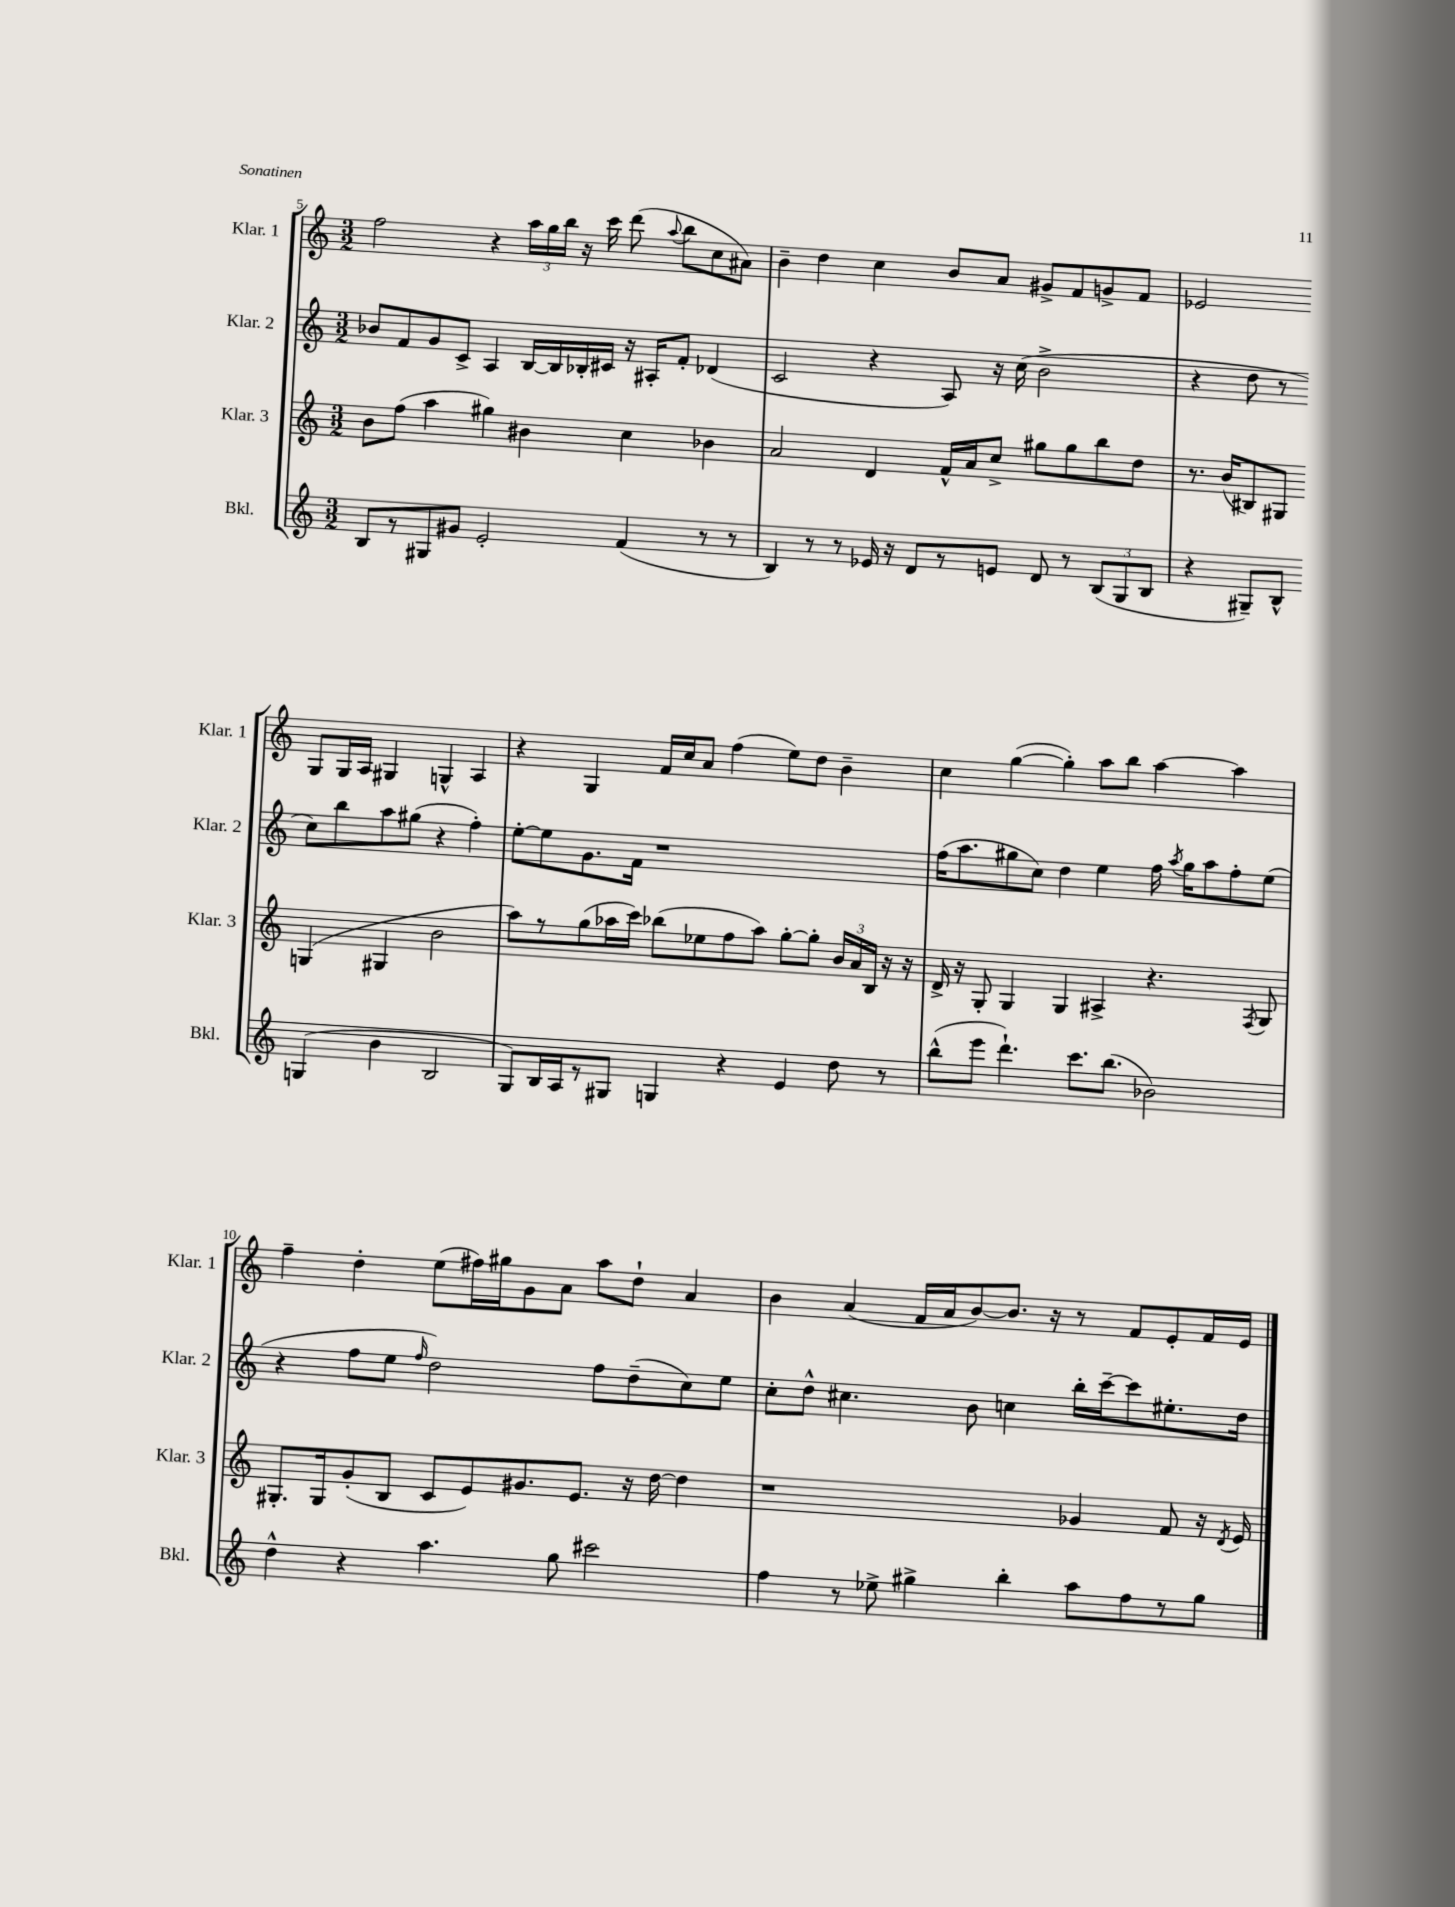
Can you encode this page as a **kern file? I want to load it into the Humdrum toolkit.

**kern	**kern	**kern	**kern
*part4	*part3	*part2	*part1
*staff4	*staff3	*staff2	*staff1
*I"Bkl.	*I"Klar. 3	*I"Klar. 2	*I"Klar. 1
*I'Bkl.	*I'Klar. 3	*I'Klar. 2	*I'Klar. 1
*clefG2	*clefG2	*clefG2	*clefG2
*k[]	*k[]	*k[]	*k[]
*M3/2	*M3/2	*M3/2	*M3/2
=5	=5	=5	=5
8B/L	8b\L	8b-X/L	2ff\
8r	(8ff\J	8f/	.
8G#X/	4aa\	8g/	.
8g#X/J	.	8c^/J	.
2e'/	4gg#X\)	4A/	4r
.	4b#X\	[16B/LL	24aa\LL
.	.	.	24gg\
.	.	16B/]	.
.	.	.	24bb\JJ
.	.	16B-X'/	16r
.	.	16c#X/JJ	16ccc\
(4f/	4cc\	16r	(8ddd\
.	.	16A#X'/KL	.
.	.	.	8qqaa/
.	.	8f'/J	8bb\L
8r	4b-X\	(4d-X/	8cc\
8r	.	.	8a#X\J)
=6	=6	=6	=6
4B/)	2a/	2c/	4b~\
8r	.	.	4dd\
8r	.	.	.
16e-X/	4d/	4r	4cc\
16r	.	.	.
8d/L	.	.	.
8r	16f^^/LL	8A/)	8b/L
.	16a/J	.	.
8en/J	8cc^/J	16r	8a/J
.	.	(16cc\	.
8d/	8gg#X\L	2b^\	8g#X^/L
8r	8gg#\	.	8f/
(12B/L	8bb\	.	8gn^/
12G/	.	.	.
.	8dd\J	.	8f/J
12B/J	.	.	.
=7	=7	=7	=7
4r	8.r	4r	2e-X/
.	(16b/KL	.	.
8G#X~/L)	8B#X/)	8dd\	.
8B^^/J	8G#X/J	8r	.
(4Gn/	(4Gn/	8cc\L)	8G/L
.	.	8bb\	16G/L
.	.	.	16A/JJ
4b\	4G#X/	8aa\	4G#X/
.	.	(8gg#X\J	.
2B/	2b\	4r	4Gn^^/
.	.	4ff'\)	4A/
!!LO:LB:g=z
=8	=8	=8	=8
8G/L)	8aa\L)	[8ee'\L	4r
16B/L	8r	8ee\]	.
16A/J	.	.	.
8r	(8gg\	8.g\	4G/
8G#X/J	16aa-X\L	.	.
.	16ccc\JJ)	16f\Jk	.
4Gn/	(8bb-X\L	1r	16f/LL
.	.	.	16cc/J
.	8ee-X\	.	8a/J
4r	8ff\	.	(4ff\
.	8aa-\J)	.	.
4e/	[8gg'\L	.	8ee\L)
.	8gg'\J]	.	8dd\J
8dd\	24b/LL	.	4b~\
.	24a/	.	.
.	24B/JJ	.	.
8r	16r	.	.
.	16r	.	.
=9	=9	=9	=9
(8bb^^\L	16d^/	(16ff\KL	4cc\
.	16r	8.aa\	.
8eee\J	8G'/	.	.
4.ddd`\)	4G/	8gg#X\	([4gg\
.	.	8cc\J)	.
.	4G/	4dd\	4gg'\])
8.ccc\L	.	.	.
.	4A#X^/	4ee\	8aa\L
(8.bb\J	.	.	.
.	.	.	8bb\J
2b-X\)	4.r	16ff\	[4aa\
.	.	8qaa/	.
.	.	16gg#\KL	.
.	.	8aa\	.
.	.	8ff'\	4aa\]
.	8qF/	.	.
.	8G/	(8ee\J	.
!!LO:LB:g=z
=10	=10	=10	=10
4dd^^\	8.G#X'/L	4r	4ff~\
.	16G#/k	.	.
4r	(8g'/	8ff\L	4dd'\
.	8B/J	8ee\J	.
.	.	16qqff/	.
4.aa\	8c/L	2dd\)	(8ee\L
.	8e/)	.	16ff#X\L)
.	.	.	16gg#X\J
.	8.g#X/	.	8g\
8gg\	.	.	8a\J
.	8.e/J	.	.
2ccc#X\	.	8ff\L	8aa\L
.	16r	(8dd~\	8dd`\J
.	[16dd\	.	.
.	4dd\]	8cc\)	4a/
.	.	8ee\J	.
=11	=11	=11	=11
4ff\	1r	8cc'\L	4b\
.	.	8dd^^\J	.
8r	.	4.cc#X\	(4a/
8ee-X^\	.	.	.
4gg#X^\	.	.	16f/LL
.	.	.	16a/J
.	.	8b\	[8b/)
4bb'\	.	4ccn\	8.b/J]
.	.	.	16r
8aa\L	4g-X/	16bb'\LL	8r
.	.	[16ccc~\J	.
8ff\	.	8ccc\]	8f/L
8r	8f/	8.ee#X'\	8e'/
8gg#\J	16r	.	16f/L
.	8qd/	.	.
.	16e/	16dd\Jk	16e/JJ
==	==	==	==
*-	*-	*-	*-
